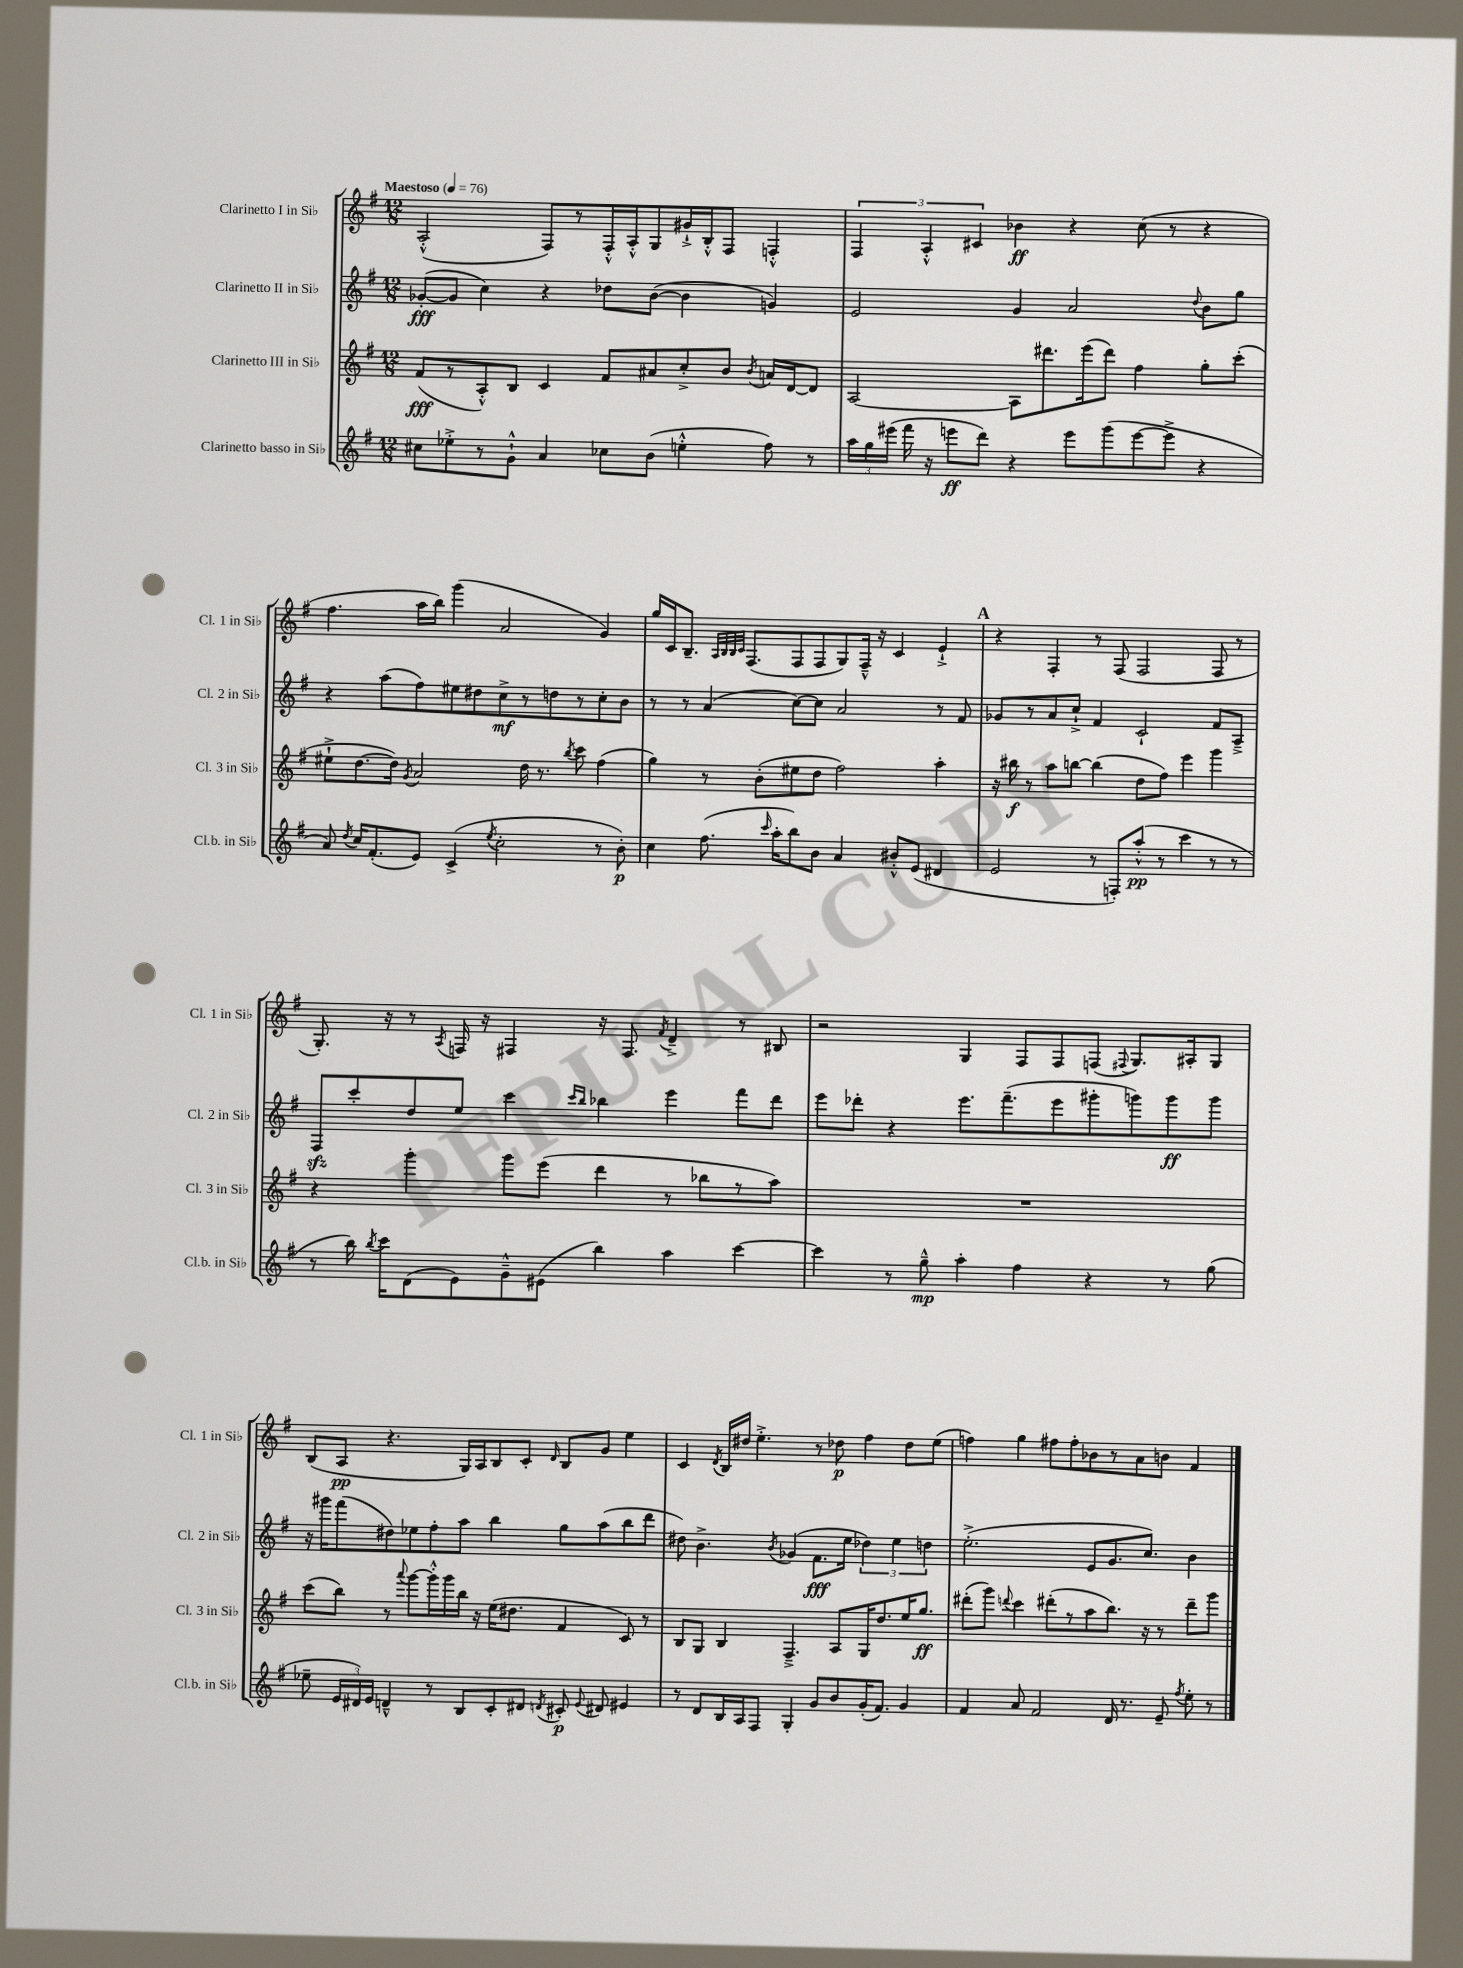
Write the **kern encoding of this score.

**kern	**dynam	**kern	**dynam	**kern	**dynam	**kern	**dynam
*part4	*part4	*part3	*part3	*part2	*part2	*part1	*part1
*staff4	*staff4	*staff3	*staff3	*staff2	*staff2	*staff1	*staff1
*I"Clarinetto basso in Si♭	*	*I"Clarinetto III in Si♭	*	*I"Clarinetto II in Si♭	*	*I"Clarinetto I in Si♭	*
*I'Cl.b. in Si♭	*	*I'Cl. 3 in Si♭	*	*I'Cl. 2 in Si♭	*	*I'Cl. 1 in Si♭	*
*clefG2	*	*clefG2	*	*clefG2	*	*clefG2	*
*k[f#]	*	*k[f#]	*	*k[f#]	*	*k[f#]	*
*M12/8	*	*M12/8	*	*M12/8	*	*M12/8	*
*MM76	*	*MM76	*	*MM76	*	*MM76	*
=1	=1	=1	=1	=1	=1	=1	=1
!	!	!	!	!	!	!LO:TX:a:B:t=Maestoso	!
8cc#X\L	.	(8f#/L	fff	([8g-X'/L	fff	(2A'^^/	.
8ee-X'^\	.	8r	.	8g-/J]	.	.	.
8r	.	8A'^^/)	.	4cc\)	.	.	.
8g`^^\J	.	8B/J	.	.	.	.	.
4a/	.	4c/	.	4r	.	8F#/L)	.
.	.	.	.	.	.	8r	.
8cc-X\L	.	8f#/L	.	8dd-X\L	.	16F#'^^/L	.
.	.	.	.	.	.	16A'^^/J	.
(8b\J	.	8a#X/	.	([8b\J	.	8G/	.
4een'^^\	.	8cc'^/	.	4b\]	.	16g#X`^/L	.
.	.	.	.	.	.	16B'^^/J	.
.	.	8b/J	.	.	.	8F#/J	.
.	.	8qb/	.	.	.	.	.
8ff#\)	.	16an/LL	.	4gn/)	.	4Fn'^^/	.
.	.	[16d/J	.	.	.	.	.
8r	.	8d/J]	.	.	.	.	.
=2	=2	=2	=2	=2	=2	=2	=2
24aa\LL	.	[2A/	.	2e/	.	6F#/	.
24gg\	.	.	.	.	.	.	.
(24eee#X\JJ	.	.	.	.	.	.	.
16fff#\	.	.	.	.	.	.	.
.	.	.	.	.	.	6A'^^/	.
16r	.	.	.	.	.	.	.
8eeen\L	ff	.	.	.	.	.	.
.	.	.	.	.	.	6c#X/	.
8ddd\J)	.	.	.	.	.	.	.
4r	.	8A\L]	.	4g/	.	4b-X\	ff
.	.	8.ddd#X\	.	.	.	.	.
8eee\L	.	.	.	2a/	.	4r	.
.	.	(16eee\k	.	.	.	.	.
(8ggg\	.	8ddd#\J)	.	.	.	.	.
[8eee\	.	4ff#\	.	.	.	(8cc\	.
8eee^\J]	.	.	.	.	.	8r	.
.	.	.	.	8qqdd/	.	.	.
4r	.	8gg'\L	.	8b\L	.	4r	.
.	.	(8ccc'\J	.	8gg\J	.	.	.
!!LO:LB:g=z
=3	=3	=3	=3	=3	=3	=3	=3
8a/)	.	8ee#X`^\L	.	4r	.	4.ff#\	.
8qdd/	.	.	.	.	.	.	.
16cc/KL	.	[8.dd\	.	.	.	.	.
(8.f#'/	.	.	.	.	.	.	.
.	.	.	.	(8aa\L	.	.	.
.	.	16dd\Jk])	.	.	.	.	.
.	.	8qg/	.	.	.	.	.
8e/J)	.	2a/	.	8ff#\)	.	16aa\LL	.
.	.	.	.	.	.	16bb\JJ)	.
(4c^/	.	.	.	8ee#X\	.	(4ggg\	.
.	.	.	.	8dd#X\	.	.	.
8qee/	.	.	.	.	.	.	.
2cc'\	.	.	.	8cc^\	mf	2a/	.
.	.	16dd\	.	8r	.	.	.
.	.	8.r	.	.	.	.	.
.	.	.	.	8ddn\	.	.	.
.	.	8qbb/	.	.	.	.	.
.	.	8ccc\	.	8r	.	.	.
8r	.	(4ff#\	.	8cc'\	.	4g/)	.
8b'\)	p	.	.	8b\J	.	.	.
=4	=4	=4	=4	=4	=4	=4	=4
4cc\	.	4gg\)	.	8r	.	16gg/LL	.
.	.	.	.	.	.	16c/J	.
.	.	.	.	8r	.	8.B~/J	.
(8.ff#\	.	8r	.	(4a/	.	.	.
.	.	.	.	.	.	32qqA/LLL	.
.	.	.	.	.	.	32qqB/	.
.	.	.	.	.	.	32qqB/	.
.	.	.	.	.	.	32qqc/JJJ	.
.	.	.	.	.	.	(8.F#/L	.
.	.	(8b'\L	.	.	.	.	.
16qqccc/	.	.	.	.	.	.	.
16aa'\KL	.	.	.	.	.	.	.
8bb\)	.	8ee#X\	.	[8cc\L)	.	8F#/	.
8b\J	.	8dd\J	.	8cc\J]	.	8F#/	.
4a/	.	2ff#\)	.	2a/	.	8G/)	.
.	.	.	.	.	.	16F#~^^/Jk	.
.	.	.	.	.	.	16r	.
8b#X'^^/L	.	.	.	.	.	4c/	.
(8e/J	.	.	.	.	.	.	.
4d#X/	.	4aa'\	.	8r	.	4e`^/	.
.	.	.	.	8f#/	.	.	.
!!LO:REH:place=s1:t=A
=5	=5	=5	=5	=5	=5	=5	=5
2e/	.	16r	.	8g-X/L	.	4r	.
.	.	16bb#X\	f	.	.	.	.
.	.	8r	.	8r	.	.	.
.	.	8aa\L	.	8a/	.	4F#'/	.
.	.	[8bbn\J	.	8cc`^/J	.	.	.
8r	.	(4bb\]	.	4f#/	.	8r	.
8Fn'/L)	.	.	.	.	.	(8F#/	.
(8aa'^^/J	pp	8dd\L	.	2c`/	.	2F#/	.
8r	.	8ff#\J)	.	.	.	.	.
4ccc\	.	4eee\	.	.	.	.	.
8r	.	4ggg\	.	8f#/L	.	8F#/	.
8r	.	.	.	8A~^/J	.	8r	.
!!LO:LB:g=z
=6	=6	=6	=6	=6	=6	=6	=6
8r	.	4r	.	8F#zz/L	.	8.G'/)	.
16bb\)	.	.	.	8ccc'/	.	.	.
8qbb/	.	.	.	.	.	.	.
16ccc\KL	.	.	.	.	.	16r	.
(8d\	.	4ggg'\	.	8dd/	.	8r	.
.	.	.	.	.	.	8qA/	.
8e\)	.	.	.	8ee/J	.	16Fn/	.
.	.	.	.	.	.	16r	.
8g~^^\	.	8ggg\L	.	4ccc\	.	4F#X/	.
(8e#X\J	.	(8eee\J	.	.	.	.	.
.	.	.	.	16qqccc/LL	.	.	.
.	.	.	.	16qqbb/JJ	.	.	.
4bb\)	.	4ddd\	.	4bb-X\	.	16r	.
.	.	.	.	.	.	8.F#/	.
.	.	.	.	.	.	8qf#/	.
4aa\	.	8r	.	4eee\	.	4d~^/	.
.	.	8bb-X\L	.	.	.	.	.
[4ccc\	.	8r	.	8fff#\L	.	8r	.
.	.	8aa\J)	.	8ddd\J	.	8B#X/	.
=7	=7	=7	=7	=7	=7	=7	=7
4ccc\]	.	1.r	.	8eee\L	.	2r	.
.	.	.	.	8ddd-X'\J	.	.	.
8r	.	.	.	4r	.	.	.
8gg~^^\	mp	.	.	.	.	.	.
4aa'\	.	.	.	8.eee\L	.	4G/	.
.	.	.	.	(8.fff#~\	.	.	.
4ff#\	.	.	.	.	.	8F#/L	.
.	.	.	.	8eee\	.	8F#/	.
4r	.	.	.	8ggg#X'\	.	(8Fn/J	.
.	.	.	.	.	.	8qqF#X/	.
.	.	.	.	8gggn\)	.	8.G/L)	.
8r	.	.	.	8ggg\	ff	.	.
.	.	.	.	.	.	16A#X'/k	.
(8gg\	.	.	.	8ggg\J	.	8G/J	.
!!LO:LB:g=z
=8	=8	=8	=8	=8	=8	=8	=8
8ee-X~\	.	(8ccc\L	.	16r	.	(8B/L	.
.	.	.	.	16ggg#X\KL	.	.	.
24e/LL	.	8bb\J)	.	(8fff#\	.	8A/J	pp
24d#X/)	.	.	.	.	.	.	.
24e/JJ	.	.	.	.	.	.	.
4dn~^^/	.	8r	.	8dd#X\)	.	4.r	.
.	.	8qqaaa/	.	.	.	.	.
.	.	[8ggg\L	.	8ee-X\	.	.	.
8r	.	16ggg'^^\L]	.	8ff#'\	.	.	.
.	.	16ggg\	.	.	.	.	.
8B/L	.	16bb\JJ	.	8aa\J	.	16G/LL)	.
.	.	16r	.	.	.	16A/J	.
8c'/	.	(16ee\KL	.	4bb\	.	8B/	.
.	.	8.dd#X\J	.	.	.	.	.
8d#X/J	.	.	.	.	.	8c'/J	.
8qdn/	.	.	.	.	.	16qqd/	.
8c#X'/	p	4f#/	.	8gg\L	.	8B/L	.
8qqe/	.	.	.	.	.	.	.
8d#X/	.	.	.	(8aa\	.	8g/J	.
4e#X/	.	8c/)	.	8bb\	.	4ee\	.
.	.	8r	.	8ddd\J	.	.	.
=9	=9	=9	=9	=9	=9	=9	=9
8r	.	8B/L	.	8dd#X\)	.	4c/	.
8d/L	.	8G/J	.	4.b^\	.	.	.
.	.	.	.	.	.	8qd/	.
16B/L	.	4B/	.	.	.	16B/LL	.
16A/J	.	.	.	.	.	16dd#X/JJ	.
8F#/J	.	.	.	.	.	4.ee'^\	.
.	.	.	.	8qb/	.	.	.
4G'/	.	4.F#~^/	.	(4g-X/	.	.	.
8g/L	.	.	.	8.f#\L	fff	8r	.
8b/	.	8A/L	.	.	.	8dd-X\	p
.	.	.	.	16ee\Jk	.	.	.
(16g'/K	.	16G/K	.	6dd-X\)	.	4ff#\	.
8.f#/J)	.	8.dd/	.	.	.	.	.
.	.	.	.	6ee\	.	.	.
4g/	.	16ee/K	.	.	.	8dd-\L	.
.	.	8.gg/J	ff	.	.	.	.
.	.	.	.	6ddn\	.	.	.
.	.	.	.	.	.	(8ee\J	.
=10	=10	=10	=10	=10	=10	=10	=10
4f#/	.	(8ddd#X'\L	.	(2.ee'^\	.	4ffn\)	.
.	.	8ggg\J)	.	.	.	.	.
.	.	8qqdddn/	.	.	.	.	.
8a/	.	4ccc\	.	.	.	4gg\	.
2f#/	.	.	.	.	.	.	.
.	.	(8ddd#X'\L	.	.	.	8ff#X\L	.
.	.	8r	.	.	.	8ff#'\	.
.	.	8aa\	.	8e/L	.	8b-X\	.
16d/	.	8.bb\J)	.	8.g/	.	8r	.
8.r	.	.	.	.	.	.	.
.	.	.	.	.	.	8a\	.
.	.	16r	.	8.cc/J)	.	.	.
8e~/	.	8r	.	.	.	8bn\J	.
8qff#/	.	.	.	.	.	.	.
8ee'\	.	8ddd#~\L	.	4b\	.	4f#/	.
8r	.	8ggg\J	.	.	.	.	.
==	==	==	==	==	==	==	==
*-	*-	*-	*-	*-	*-	*-	*-
